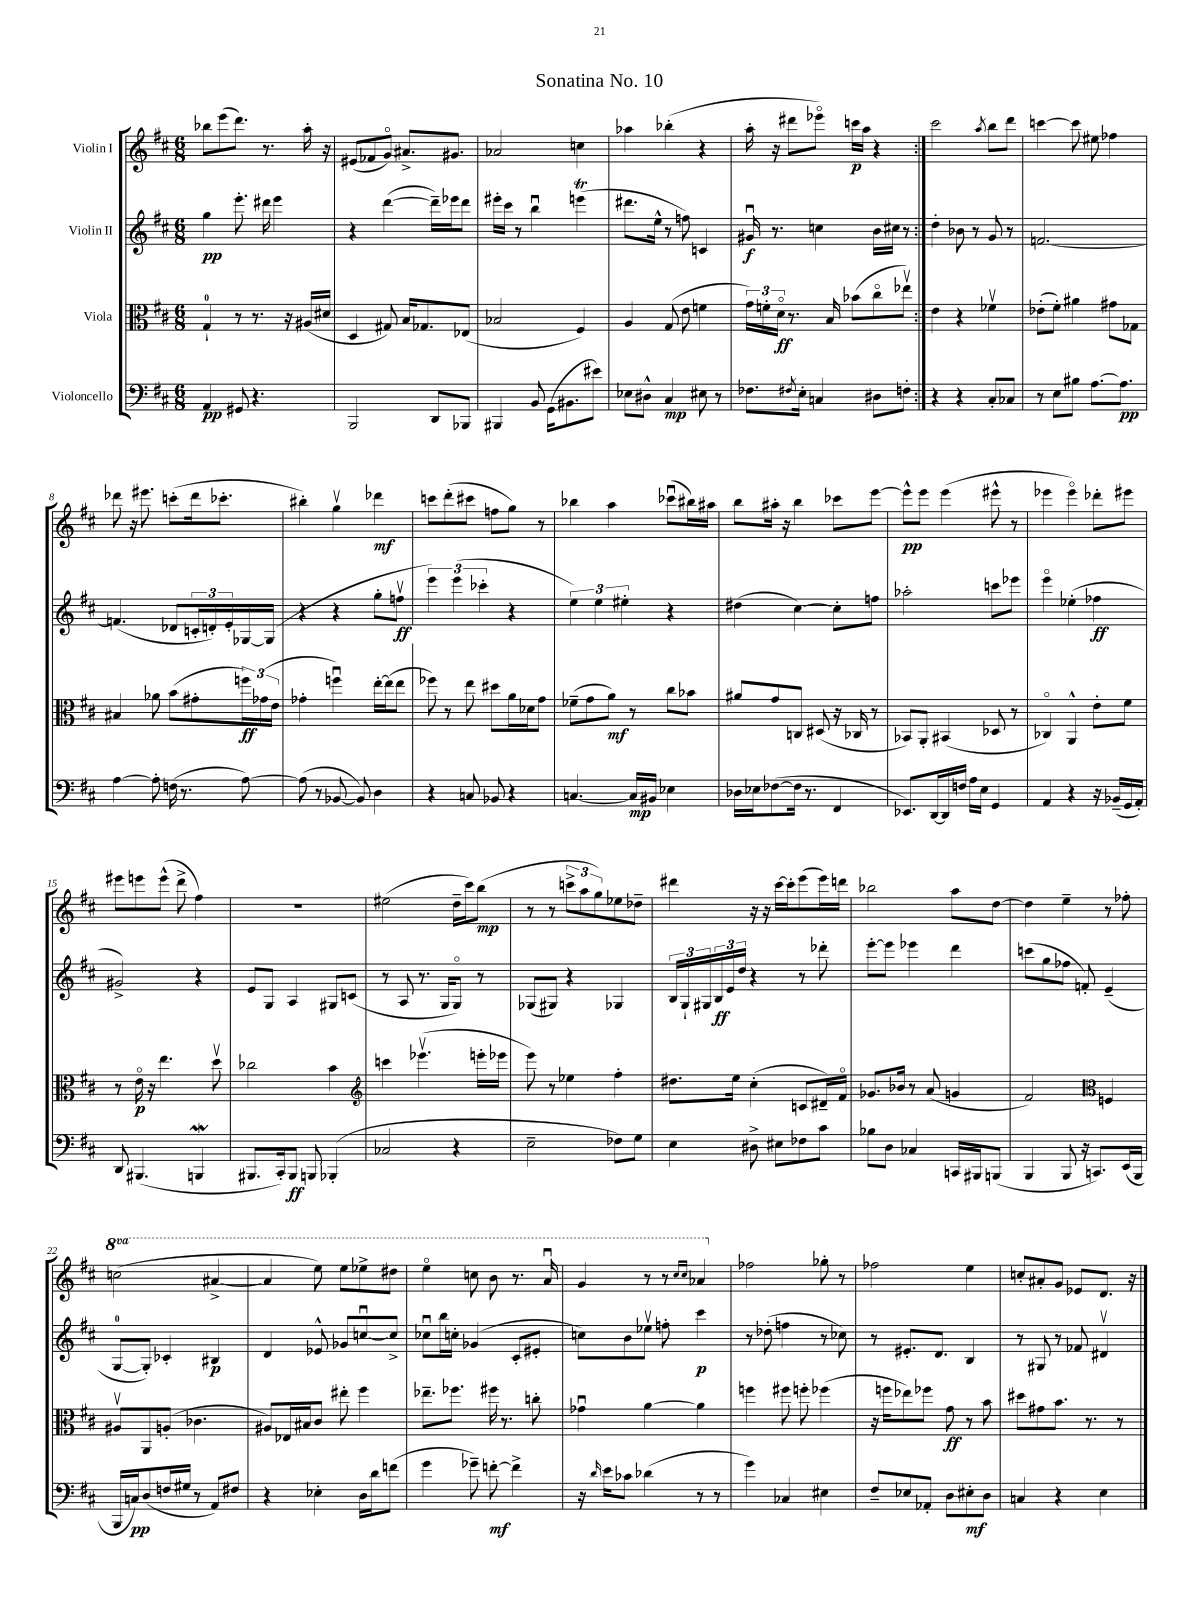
\header { title = "Sonatina No. 10" }
<<
\new StaffGroup <<
\new Staff = "s0" \with { instrumentName = "Violin I" } {
    \clef treble \key d \major \numericTimeSignature \time 6/8 \set Staff.ottavationMarkups = #ottavation-simple-ordinals
    \repeat volta 2 { bes''8 e'''8( d'''8.) r8. a''16-. r16 |
    eis'8( fes'8 g'8\flageolet) ais'8.-> gis'8. |
    aes'2 c''4 |
    aes''4 bes''4-.( r4 |
    a''16-. r16 dis'''8 ees'''8\flageolet) c'''16\p a''16 r4 | }
    cis'''2 \acciaccatura { a''8 } b''8 d'''8 |
    c'''4~ c'''8 eis''8 fes''4 |
    des'''8 r16 eis'''8. c'''8-.( des'''16 ces'''8.-. |
    bis''4-.) g''4\upbow des'''4\mf |
    c'''8 d'''8-.( cis'''8 f''8 g''8) r8 |
    bes''4 a''4 ces'''8\downbow( bis''16) ais''16 |
    b''8 ais''16-. r16 b''4 ces'''8 e'''8~ |
    e'''8-^\pp e'''8 e'''4( eis'''8-^ r8 |
    ees'''4 ees'''4\flageolet) des'''8-. eis'''8 |
    eis'''8 e'''8 e'''8-^( d'''8-> fis''4) |
    R2. |
    eis''2( d''16-- cis'''16) b''8\mp( |
    r8 r8 \tuplet 3/2 { c'''8-> a''8 g''8) } ees''8 des''8-- |
    dis'''4 r16 r16 cis'''16~ cis'''16-. e'''8( e'''16) d'''16 |
    bes''2 a''8 d''8~ |
    d''4 e''4-- r8 fes''8-. |
    \ottava #1 c'''2( ais''4~-> |
    ais''4 e'''8) e'''8 ees'''8-> dis'''8 |
    e'''4\flageolet c'''8 b''8 r8. a''16\downbow |
    g''4 r8 r8 \grace { cis'''16 cis'''16 } aes''4 \ottava #0 |
    fes''2 ges''8-. r8 |
    fes''2 e''4 |
    c''8-. ais'8-. g'8 ees'8 d'8. r16 \bar "|." |
}
\new Staff = "s1" \with { instrumentName = "Violin II" } {
    \clef treble \key d \major \numericTimeSignature \time 6/8
    \repeat volta 2 { g''4\pp e'''8.-. dis'''16 e'''4 |
    r4 d'''4~( d'''16--) ees'''16 d'''8 |
    eis'''16-. cis'''16 r8 b''4\downbow e'''4\trill( |
    dis'''8. e''16-^ r8 f''8) c'4 |
    gis'16\downbow\f r8. c''4 b'16 cis''16 r8 | }
    d''4-. bes'8 r8 g'8 r8 |
    f'2.~ |
    f'4.( des'8 \tuplet 3/2 { c'16-. d'16-.) e'16-. } ges16~ ges16( |
    r4 r4 g''8-. f''8\upbow\ff |
    \tuplet 3/2 { e'''4) e'''4( ces'''4-. } r4 |
    \tuplet 3/2 { e''4) e''4 eis''4-. } r4 |
    dis''4( cis''4~) cis''8-. f''8 |
    aes''2-. c'''8 ees'''8 |
    e'''4\flageolet ees''4-.( fes''4\ff |
    gis'2->) r4 |
    e'8 g8 a4 gis8 c'8( |
    r8 a8 r8. g16 g8\flageolet) r8 |
    ges8( gis8) r4 ges4 |
    \tuplet 3/2 { b16 g16-! gis16 } \tuplet 3/2 { b16\ff e'16 d''16 } r4 r8 des'''8-. |
    e'''8~-. e'''8 ees'''4 d'''4 |
    c'''8( g''8 fes''8 f'8-.) e'4--( |
    g8-0~ g8-.) ces'4-. bis4\p |
    d'4 ees'8-^ ges'8 c''8~\downbow c''8-> |
    ces''8\downbow b''16 c''16-. ges'4( cis'8-. eis'8-. |
    c''8) b'8 ees''8\upbow f''8-. cis'''4\p |
    r8 des''8-.( f''4 r8 ces''8) |
    r8 eis'8.-. d'8. b4 |
    r8 gis8 r8 fes'8 dis'4\upbow \bar "|." |
}
\new Staff = "s2" \with { instrumentName = "Viola" } {
    \clef alto \key d \major \numericTimeSignature \time 6/8
    \repeat volta 2 { g4-0-! r8 r8. r16 ais16( dis'16 |
    d4 gis8) b16 ges8. ees8( |
    bes2 fis4) |
    a4 g8( e'8 f'4 |
    \tuplet 3/2 { g'16) f'16-. d'16\flageolet\ff } r8. b16 bes'8( cis''8\flageolet ees''8\upbow) | }
    e'4 r4 fes'4\upbow |
    ees'8-.( fis'8-.) ais'4 gis'8 ges8 |
    bis4 aes'8 b'8( gis'8-. \tuplet 3/2 { f''16\ff) ges'16( e'16 } |
    ges'4-. f''4\downbow) e''16~-. e''16( e''8 |
    fes''8) r8 e''8 dis''8 a'16 des'16 g'8 |
    fes'8--( g'8 a'8\mf) r8 cis''8 bes'8 |
    ais'8 g'8 c8 dis8( r16 ces16 r8 |
    bes,8) a,8-. bis,4( des8 r8 |
    ces4\flageolet) a,4-^ e'8-. fis'8 |
    r8 e'16\flageolet\p r16 e''4. d''8\upbow |
    ces''2 b'4 |
    \clef treble c'''4 ees'''4.\upbow( e'''16-. ees'''16 |
    e'''8) r8 ees''4 fis''4-. |
    dis''8. e''16 cis''4-.( c'8 dis'16--) fis'16\flageolet |
    ges'8. bes'16 r8 a'8( g'4 |
    fis'2) \clef alto f4 |
    ais8\upbow a,8 a8-.( ces'4. |
    ais8) ees16 bis16 cis'8 eis''8-. fis''4 |
    ees''8.-- fes''8. fis''16 r8. c''8-. |
    ges'4\downbow a'4~ a'4 |
    f''4 fis''8 f''8-. fes''4( |
    r16 f''16 ees''8) fes''8 g'8\ff r8 b'8 |
    dis''8 gis'8 b'8. r8. r8 \bar "|." |
}
\new Staff = "s3" \with { instrumentName = "Violoncello" } {
    \clef bass \key d \major \numericTimeSignature \time 6/8
    \repeat volta 2 { a,4\pp gis,8 r4. |
    b,,2 d,8 bes,,8 |
    bis,,4 b,8 g,16( bis,8. eis'8) |
    ees8 dis8-^ cis4\mp eis8 r8 |
    fes8. \acciaccatura { fis8 } e16-. c4 dis8 f8-. | }
    r4 r4 cis8-. ces8 |
    r8 e8 bis8 a8.~ a8.\pp |
    a4~ a8-. f16( r8. a8~) |
    a8( r8 bes,8~ bes,8) d4 |
    r4 c8 bes,8 r4 |
    c4.~ c16\mp bis,16 ees4 |
    des16 ees16 fes8~( fes16 r8. fis,4 |
    ees,8.) d,16~ d,16 f16 a16 e16 g,4 |
    a,4 r4 r16 bes,16--( g,16 a,16-.) |
    d,8 bis,,4.( b,,4\mordent |
    bis,,8. cis,16-.) bis,,8\ff b,,8 bes,,4-.( |
    ces2 r4 |
    e2-- fes8) g8 |
    e4 dis8-> eis8 fes8 cis'8 |
    bes8 d8 ces4 c,16 bis,,16 b,,8( |
    b,,4 b,,8 r16 c,8.) e,16( b,,16 |
    b,,16 c16\pp) d8( f16 gis16 r8 a,8) fis8 |
    r4 ees4-. d16 d'16 f'8( |
    g'4 ges'8--) f'8~-.\mf f'4-> |
    r16 \grace { d'16 } e'16 ces'8 des'4( r8 r8 |
    g'4) ces4 eis4 |
    fis8-- ees8 aes,8-. d8 eis8-.\mf d8 |
    c4 r4 e4 \bar "|." |
}
>>
>>
